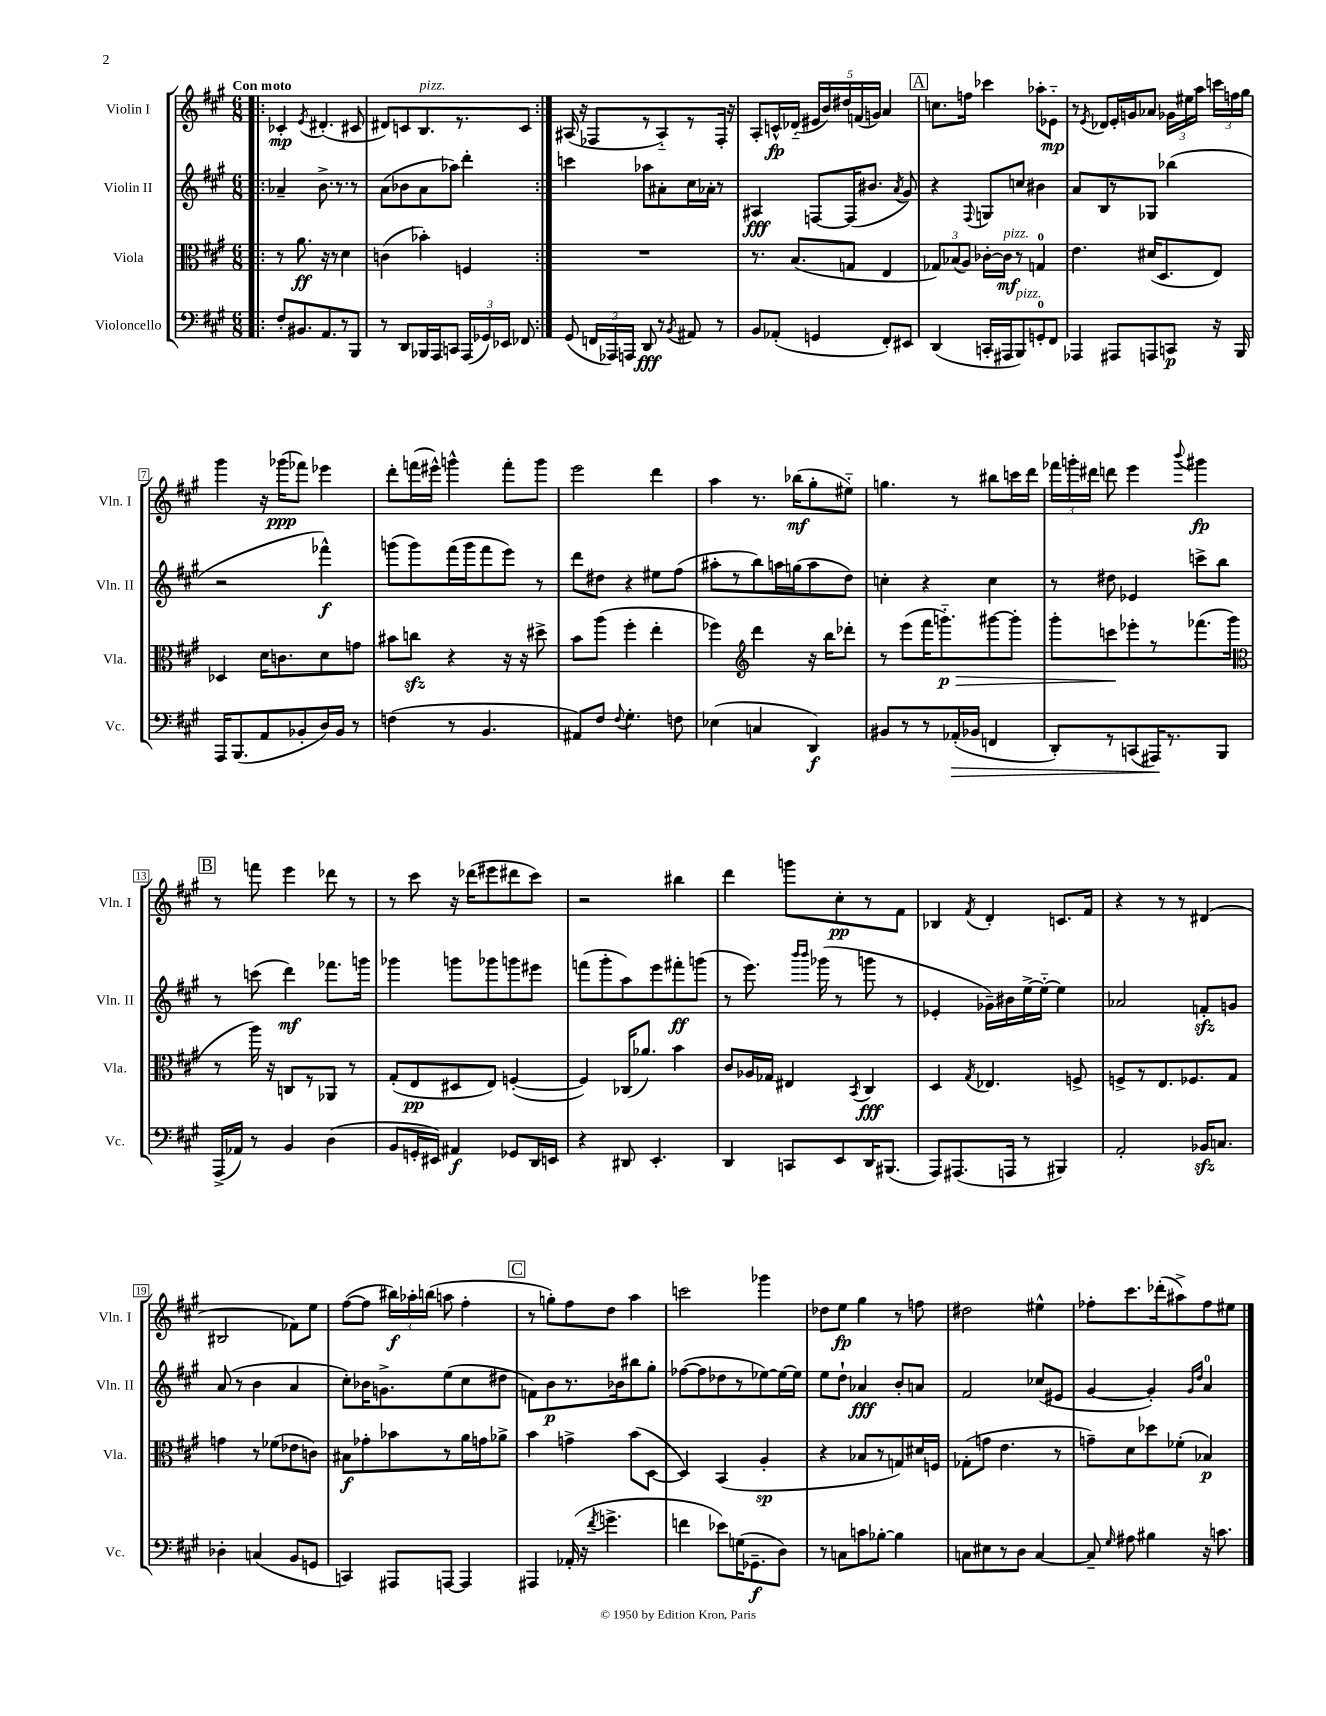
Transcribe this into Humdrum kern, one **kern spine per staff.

**kern	**kern	**kern	**kern
*staff4	*staff3	*staff2	*staff1
*clefF4	*clefC3	*clefG2	*clefG2
*k[f#c#g#]	*k[f#c#g#]	*k[f#c#g#]	*k[f#c#g#]
*M6/8	*M6/8	*M6/8	*M6/8
=!|:	=!|:	=!|:	=!|:
8F#'	8r	4a-~	4c-'
8.BB#	8.a	.	.
.	.	.	8qe
.	.	8.b^	(4.d#'
8.AA	16r	.	.
.	8r	.	.
.	.	8.r	.
8r	4d	.	.
8BBB	.	8r	8c#
=	=	=	=
8r	(4c	(8a	8d#)
8DD	.	8b-	8c
16BBB-	4b-')	8a	8.B
16AAA	.	.	.
8CC	.	8aa-)	.
.	.	.	8.r
(24AAA	4F	4ddd'	.
24GG-)	.	.	.
24EE-	.	.	.
8FF-	.	.	8c
=:|!	=:|!	=:|!	=:|!
(8GG#	2.r	4ccc	(16A#
.	.	.	16r
24FF	.	.	8F-
24AAA-)	.	.	.
24AAA	.	.	.
8DD	.	8aa-	8r
8r	.	8a#'	8A#'~)
8qBB	.	.	.
8AA#	.	16cc#	8r
.	.	16a-'	.
8r	.	8r	16F-'
.	.	.	16r
=	=	=	=
8BB	8.r	4A#	8A'
(8AA-'	.	.	16c^^
.	(8.B	.	(16d-'~
4GG	.	[8F	20e#
.	.	.	20b)
.	.	.	20dd#
.	8G	(16F]	.
.	.	.	(20f
.	.	8.b#	.
.	.	.	20g)
8FF#')	4E	.	4a
.	.	8qa	.
8EE#	.	8g#)	.
=	=	=	=
(4DD	12G-)	4r	8.cc
.	(12B-	.	.
.	12A)	.	.
.	.	.	16ff
.	.	8qqF#	.
16CC'	[16c-'	8G	4ccc-
16AAA#	16c-]	.	.
8BBB)	8r	8cc	.
8GG'	4G	4b#	8aa-'
8FF#	.	.	8e-'~
=	=	=	=
4AAA-	4.e	8a	8r
.	.	.	8qe
.	.	8B	8d-
8AAA#	.	8r	16e'
.	.	.	16g
8AAA	(16d#	8G-	8a-
.	8.D	.	.
8CC	.	(4bb-	24g-
.	.	.	24ee#
.	.	.	24aa
16r	8E)	.	24ccc
.	.	.	24ff
16BBB	.	.	.
.	.	.	24gg#
=	=	=	=
16AAA	4D-	2r	4ggg#
(8.BBB	.	.	.
8AA	16d	.	16r
.	8.c	.	(16ggg-
8BB-'	.	.	8fff-)
16D)	8d	4fff-^^)	4eee-
16BB-	.	.	.
8r	8g	.	.
=	=	=	=
(4F	8b#	(8ggg	8ddd'
.	8cc	8ggg)	(16fff
.	.	.	16eee#^^)
8r	4r	(16fff#	4ggg^^
.	.	16ggg	.
4.BB	.	8fff#	.
.	16r	8eee)	8fff'
.	16r	.	.
.	8dd#^	8r	8ggg
=	=	=	=
8AA#)	8b	8ddd	2eee
8F#	(8aa	8dd#	.
8qqF#	.	.	.
4.G#'	4ff#'	4r	.
.	4ee'	8ee#	4ddd
8F	.	(8ff#	.
=	=	=	=
(4E-	4ff-)	8aa#'	4aa
.	.	8r	.
*	*clefG2	*	*
4C	4ddd	8bb)	8.r
.	.	16aa	.
.	.	(16gg	(16bb-
4DD)	16r	8aa	8gg#'
.	16bb	.	.
.	8ddd-'	8dd)	8ee#'~)
=	=	=	=
8BB#	8r	4cc'	4.gg
8r	(8eee	.	.
8r	16fff#	4r	.
.	8.ggg'~)	.	.
(16AA-'	.	.	8r
16BB-	.	.	.
4FF	[8ggg#	4cc	8bb#
.	8ggg#']	.	16ccc
.	.	.	16ddd
=	=	=	=
8DD')	8ggg#'	8r	24fff-
.	.	.	24ggg'
.	.	.	24ddd#
8r	8ccc	8dd#	8ddd
(8CC	8eee-'	4e-	4eee
16AAA#)	8r	.	.
8.r	.	.	.
.	.	.	8qqbbb
.	(8.fff-	8ccc^	4ggg#
8BBB	.	8bb	.
.	16ggg#	.	.
=	=	=	=
*	*clefC3	*	*
(16AAA^	8r	8r	8r
16AA-)	.	.	.
8r	16aa)	(8ccc	8fff
.	16r	.	.
4BB	8C	4ddd)	4eee
.	8r	.	.
(4D	8AA-	8.fff-	8ddd-
.	8r	.	8r
.	.	16ggg	.
=	=	=	=
8BB	(8G#'	4ggg-	8r
16GG'	8E	.	8ccc#
16EE#)	.	.	.
4AA#	8D#	8ggg	16r
.	.	.	(16ddd-
.	8E)	8ggg-	8eee#
8GG-	([4F'	8ggg	8ddd#
16DD	.	8eee#	8ccc#)
16EE	.	.	.
=	=	=	=
4r	4F])	(8fff	2r
.	.	8ggg#'	.
8DD#	(16C-	8aa)	.
.	8.a-)	.	.
4.EE'	.	8eee	.
.	4b	8fff#'	4bb#
.	.	(8ggg	.
=	=	=	=
4DD	8c#	8r	4ddd
.	16A-	8.eee)	.
.	16G-	.	.
8CC	4E#	.	8ggg
.	.	16qqbbb	.
.	.	16qqbbb	.
.	.	(16ggg-	.
8EE	.	8r	8cc#'
.	8qBB	.	.
16DD	4C#	8ggg	8r
(8.BBB#	.	.	.
.	.	8r	8f#
=	=	=	=
8AAA)	4D	4e-'	4B-
(8.AAA#	.	.	.
.	8qG#	.	8qf#
.	4.E-	16g-~)	4d'
16AAA	.	16b#	.
8r	.	[16ee^	.
.	.	16ee'~_	.
4BBB#)	.	4ee]	8.c
.	8F^	.	.
.	.	.	16f#
=	=	=	=
2AA'	8F^	2a-	4r
.	8r	.	.
.	8.E	.	8r
.	.	.	8r
.	8.F-	.	.
16BB-	.	8f'	(4d#
8.C	.	.	.
.	8G#	8g	.
=	=	=	=
4D-'	4g	(8a	2B#
.	.	8r	.
(4C	8r	4b	.
.	(8f-	.	.
8BB	8e-	4a	8f-)
8GG	8c)	.	8ee
=	=	=	=
4CC)	8B#	8cc#')	([8ff#
.	8g-'	16b-	8ff#]
.	.	8.g^	.
8AAA#	8b-	.	24bb#)
.	.	.	24aa-'
.	.	.	(24bb
[8AAA	8r	(8ee	8aa
4AAA]	16a	8cc#	4ff#'
.	16g	.	.
.	8a-^	8dd#	.
=	=	=	=
4AAA#	4b	8f)	8r
.	.	8b	8gg')
(16AA-'	4g^	8.r	8ff#
16r	.	.	.
8qf#	.	.	.
4.g^	.	.	8dd
.	.	16b-	.
.	(8b	8bb#	4aa
.	[8D	8gg#'	.
=	=	=	=
4f	4D])	([8ff-	2ccc
.	.	8ff-]	.
8e-)	(4BB	8dd-	.
(16G	.	8r	.
8.GG-~	.	.	.
.	4A'	[8ee-)	4ggg-
8D)	.	16ee-_	.
.	.	16ee-]	.
=	=	=	=
8r	4r	8ee	8dd-
8C	.	8dd`	8ee
8c	8B-	4a-	4gg#
[8B-'	8r	.	.
4B-]	8G)	8b'	8r
.	16d#	8a	8ff
.	16F	.	.
=	=	=	=
8C	(8G-'	2f#	2dd#
8E#	8g	.	.
8r	4.e	.	.
8D	.	.	.
[4C	.	(8cc-	4ee#^^
.	8r	8e#	.
=	=	=	=
8C~]	8g~)	[4g#	8ff-'
16qqG#	.	.	.
8A#	8d	.	8.ccc#
4B#	8dd-	4g#'])	.
.	.	.	(16ddd-'
.	(8f-'	.	8aa#^)
.	.	16qqg#	.
.	.	16qqdd	.
16r	4B-)	4a	8ff-
8.c	.	.	.
.	.	.	8ee#
==	==	==	==
*-	*-	*-	*-
